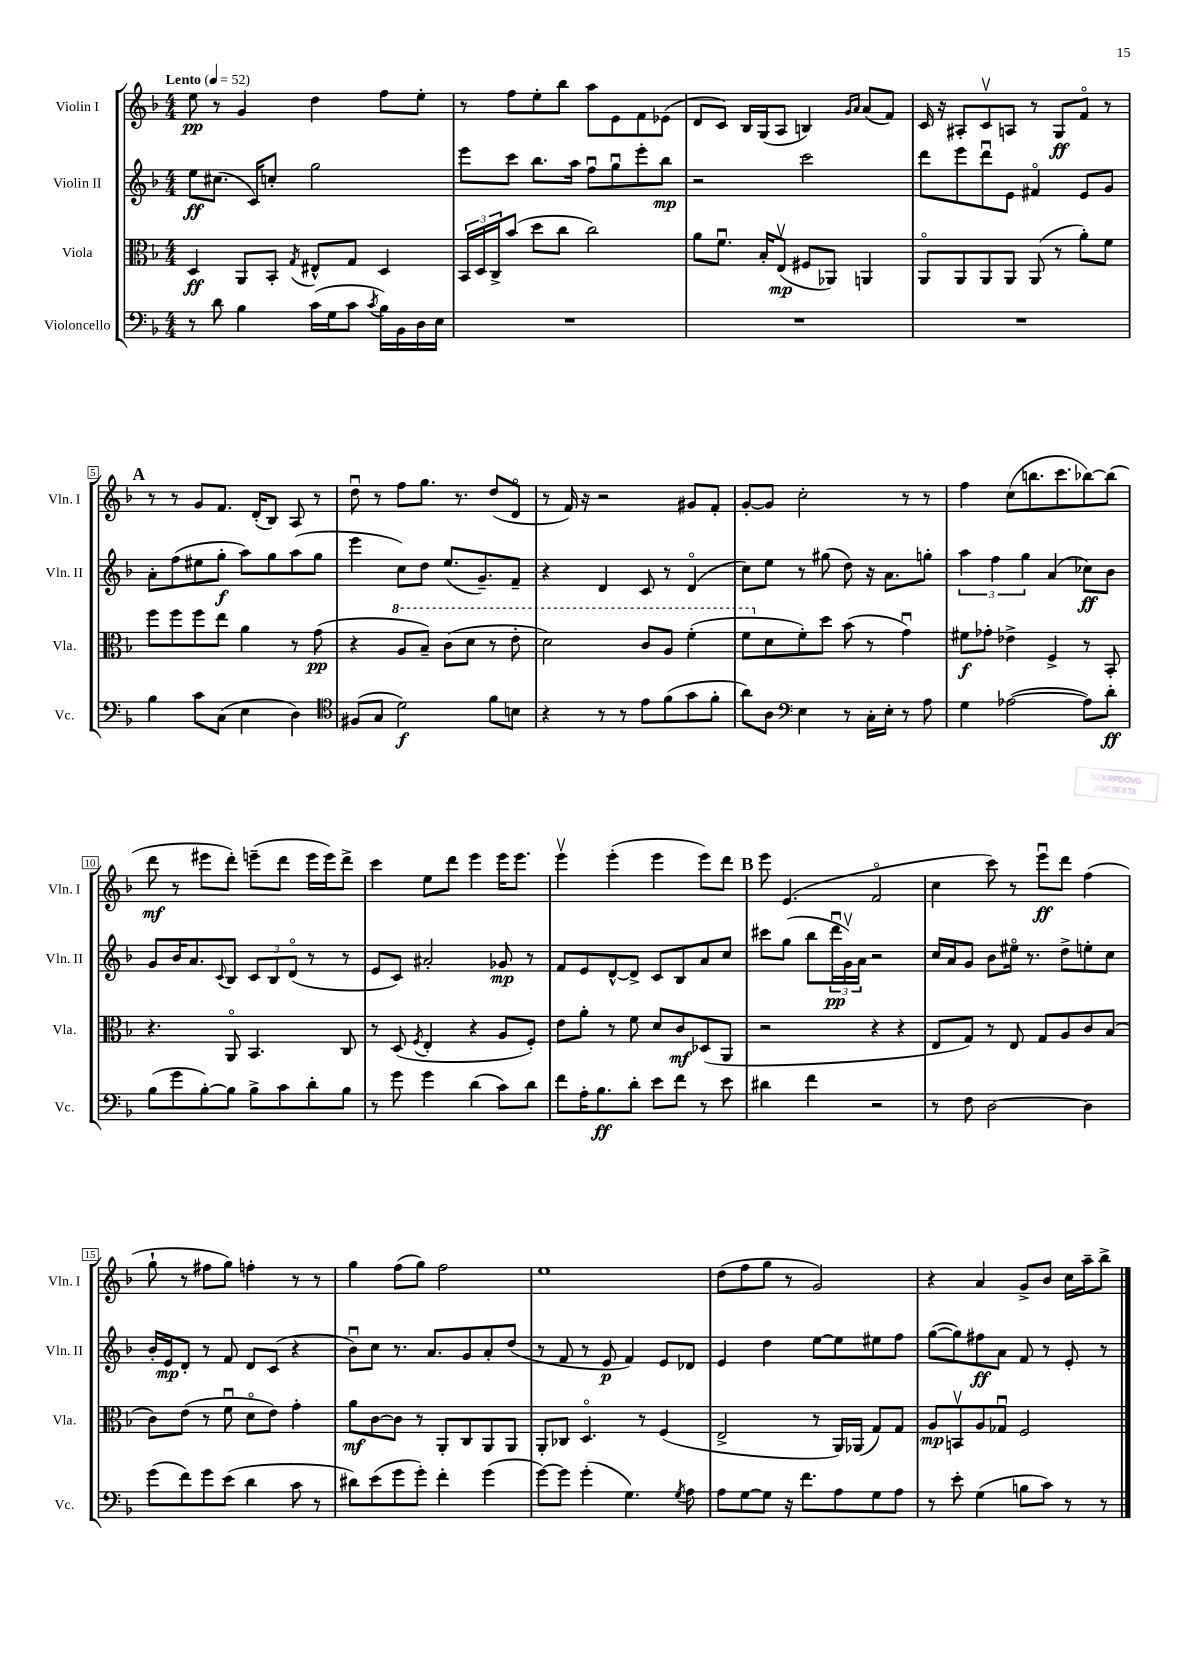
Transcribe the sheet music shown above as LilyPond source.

<<
\new StaffGroup <<
\new Staff = "s0" \with { instrumentName = "Violin I" shortInstrumentName = "Vln. I" } {
    \clef treble \key f \major \numericTimeSignature \time 4/4 \tempo "Lento" 4 = 52
    e''8\pp r8 g'4 d''4 f''8 e''8-. |
    r8 f''8 e''8-. bes''8 a''8 e'8 f'8 ees'8( |
    d'8 c'8) bes16 g16( a8 b4) \grace { g'16 a'16 } a'8( f'8) |
    c'16 r16 ais8-. c'8\upbow a8 r8 g8\ff f'8\flageolet r8 |
    \mark \markup { \bold "A" } r8 r8 g'8 f'8. d'16-.( bes8) a8 r8 |
    d''8\downbow r8 f''8 g''8. r8. d''8( d'8\flageolet |
    r8 f'16) r16 r2 gis'8 f'8-. |
    g'8~-. g'8 c''2-. r8 r8 |
    f''4 c''8( b''8. c'''8. bes''8~) bes''8( |
    d'''8\mf r8 eis'''8 d'''8-.) e'''8--( d'''8 e'''16 e'''16) d'''8-> |
    c'''4 e''8 d'''8 e'''4 e'''16 e'''8. |
    e'''4\upbow e'''4-.( e'''4 e'''8) d'''8 |
    \mark \markup { \bold "B" } e'''8 e'4.( f'2\flageolet |
    c''4 c'''8) r8 e'''8\downbow\ff d'''8 f''4( |
    g''8-! r8 fis''8 g''8) f''4-. r8 r8 |
    g''4 f''8( g''8) f''2 |
    e''1 |
    d''8( f''8 g''8 r8 g'2) |
    r4 a'4 g'8-> bes'8 c''16 a''16-- bes''8-> \bar "|." |
}
\new Staff = "s1" \with { instrumentName = "Violin II" shortInstrumentName = "Vln. II" } {
    \clef treble \key f \major \numericTimeSignature \time 4/4
    e''8\ff cis''8.( c'16) c''8-. g''2 |
    e'''8 c'''8 bes''8. a''16 f''8\downbow g''8\downbow e'''8-. bes''8\mp |
    r2 c'''2 |
    d'''8 e'''8 d'''8\downbow e'8 fis'4\flageolet e'8 g'8 |
    \mark \markup { \bold "A" } a'8-. f''8( eis''8 g''8-.\f a''8) g''8 a''8( g''8 |
    e'''4 c''8) d''8 e''8.( g'8.--) f'8-- |
    r4 d'4 c'8 r8 d'4\flageolet( |
    c''8) e''8 r8 gis''8( d''8) r16 a'8. g''8-. |
    \tuplet 3/2 { a''4 f''4 g''4 } a'4( ces''8\ff) bes'8 |
    g'8 bes'16 a'8. \appoggiatura { c'8 } bes8 \tuplet 3/2 { c'8 bes8 d'8\flageolet( } r8 r8 |
    e'8 c'8) ais'2-. ges'8\mp r8 |
    f'8 e'8 d'8~-^ d'8-> c'8 bes8 a'8 c''8 |
    \mark \markup { \bold "B" } cis'''8 g''8( bes''8 \tuplet 3/2 { d'''16\downbow\pp g'16\upbow) a'16 } r2 |
    c''16 a'16 g'8 bes'8 eis''16\flageolet r8. d''8-> e''8-. c''8 |
    bes'16-. e'16\mp d'8-. r8 f'8 d'8 c'8( r4 |
    bes'8\downbow) c''8 r8. a'8. g'8 a'8-. d''8( |
    r8 f'8 r8 e'8\p f'4) e'8 des'8 |
    e'4 d''4 e''8~ e''8 eis''8 f''8 |
    g''8~( g''8) fis''8\ff a'8 f'8 r8 e'8-. r8 \bar "|." |
}
\new Staff = "s2" \with { instrumentName = "Viola" shortInstrumentName = "Vla." } {
    \clef alto \key f \major \numericTimeSignature \time 4/4
    d4\ff a,8 bes,8-. \acciaccatura { g8 } eis8-^ g8 d4 |
    \tuplet 3/2 { bes,16 d16 c16-> } bes'8( d''8 c''8 c''2) |
    a'8 f'8.\downbow bes16-. e8\upbow\mp( fis8 aes,8) a,4 |
    a,8\flageolet a,8 a,8 a,8 a,8( r8 a'8-.) f'8 |
    \mark \markup { \bold "A" } f''8 f''8 f''8 e''8 a'4 r8 g'8\pp( |
    r4 \ottava #1 a'8 bes'8--) c''8( d''8 r8 e''8-. |
    d''2) c''8 a'8 f''4-.( |
    f''8 \ottava #0 d'8 f'8-.) d''8 bes'8( r8 g'4\downbow) |
    fis'8\f ges'8-. ees'4-> f4-> r8 bes,8-. |
    r4. a,8\flageolet bes,4. c8 |
    r8 d8( \acciaccatura { f8 } e4-. r4 a8 f8-.) |
    e'8 a'8-. r8 f'8 d'8 c'8\mf des8( a,8 |
    \mark \markup { \bold "B" } r2 r4 r4 |
    e8 g8) r8 e8 g8 a8 c'8 bes8( |
    c'8) e'8( r8 f'8\downbow d'8\flageolet e'8) g'4-. |
    a'8\mf c'8~ c'8 r8 a,8-. c8 a,8 a,8 |
    a,8-. ces8 d4.\flageolet r8 f4( |
    e2-> r8 a,16) aes,16( g8) g8 |
    a8\mp b,8\upbow a8 ges8\downbow f2 \bar "|." |
}
\new Staff = "s3" \with { instrumentName = "Violoncello" shortInstrumentName = "Vc." } {
    \clef bass \key f \major \numericTimeSignature \time 4/4
    r8 d'8 bes4 c'16( g16 c'8 \acciaccatura { c'8 } bes16) bes,16 d16 e16 |
    R1 |
    R1 |
    R1 |
    \mark \markup { \bold "A" } bes4 c'8 c8( e4 d4) |
    \clef tenor fis8( g8 d'2\f) f'8 b8 |
    r4 r8 r8 e'8 f'8( g'8 f'8-. |
    a'8) a8 \clef bass e4 r8 c16-. e16-. r8 a8 |
    g4 aes2~( aes8) d'8-.\ff |
    bes8( g'8 bes8~-.) bes8 bes8-> c'8 d'8-. bes8 |
    r8 g'8 g'4 d'4( c'8) d'8 |
    f'8 a16-. bes8.\ff d'8-. e'8 f'8 r8 e'8 |
    \mark \markup { \bold "B" } dis'4 f'4 r2 |
    r8 f8 d2~ d4 |
    g'8( f'8) g'8 e'8( d'4 c'8 r8 |
    dis'8) e'8( g'8 g'8-.) f'4-. g'4( |
    g'8~) g'8 g'4-.( g4.) \acciaccatura { g8 } a8 |
    a8 g8~ g8 r16 f'8. a8 g8 a8 |
    r8 e'8-. g4( b8 c'8) r8 r8 \bar "|." |
}
>>
>>
\layout { \context { \Score \override BarNumber.stencil = #(make-stencil-boxer 0.1 0.3 ly:text-interface::print) } }
